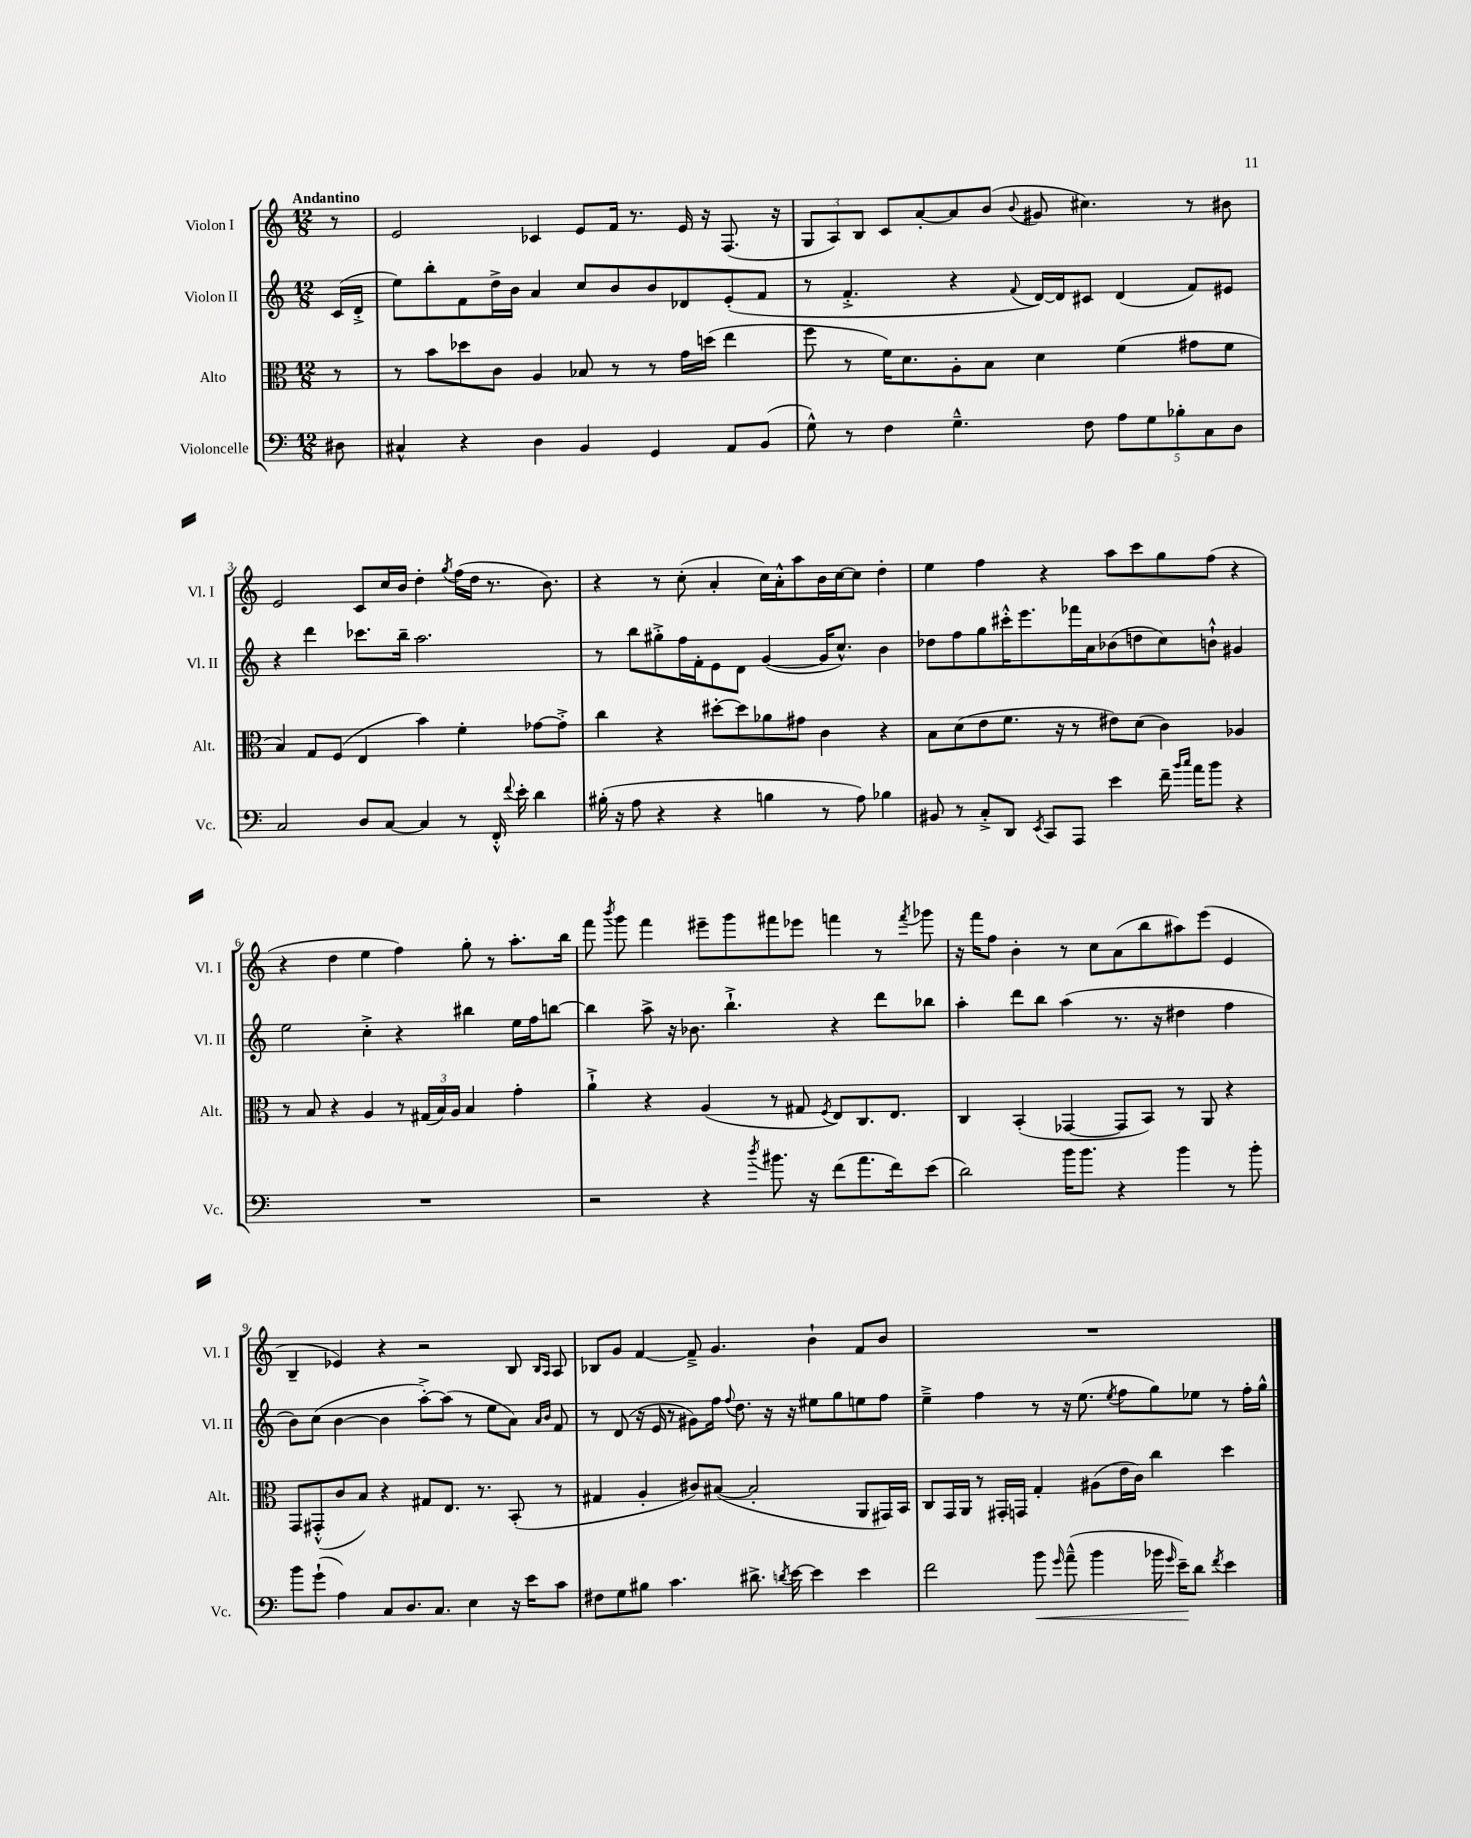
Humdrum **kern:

**kern	**dynam	**kern	**kern	**kern
*part4	*part4	*part3	*part2	*part1
*staff4	*staff4	*staff3	*staff2	*staff1
*I"Violoncelle	*	*I"Alto	*I"Violon II	*I"Violon I
*I'Vc.	*	*I'Alt.	*I'Vl. II	*I'Vl. I
*clefF4	*	*clefC3	*clefG2	*clefG2
*k[]	*	*k[]	*k[]	*k[]
*M12/8	*	*M12/8	*M12/8	*M12/8
=	=	=	=	=
!	!	!	!	!LO:TX:a:B:t=Andantino
8D#X\	.	8r	(16c/LL	8r
.	.	.	16d'^/JJ	.
=1	=1	=1	=1	=1
4C#X^^/	.	8r	8ee\L)	2e/
.	.	8b\L	8bb'\	.
4r	.	8dd-X\	8f\	.
.	.	8c\J	16dd^\L	.
.	.	.	16b\JJ	.
4D\	.	4A/	4a/	4c-X/
4BB/	.	8B-X/	8cc/L	8e/L
.	.	8r	8b/	16f/Jk
.	.	.	.	8.r
4GG/	.	8r	8b/	.
.	.	16g\LL	8d-X/	16e/
.	.	(16ddn\JJ	.	16r
8AA/L	.	4ee\	(8e'/	(8.F/
(8BB/J	.	.	8f/J	.
.	.	.	.	16r
=2	=2	=2	=2	=2
8G^^\)	.	8ff\	8r	12G/L
.	.	.	.	12A/)
8r	.	8r	4.f'^/	.
.	.	.	.	12B/J
4F\	.	16f\KL)	.	8c/L
.	.	8.d\	.	.
.	.	.	.	[8a'/
4.G~^^\	.	8A'\	4r	8a/]
.	.	8B\J	.	(8b/J
.	.	.	8qqf/	8qqb/
.	.	4d\	[16d/LL)	8g#X/
.	.	.	16d/J]	.
8F\	.	.	8c#X/J	4.cc#X\)
10A\L	.	(4f\	(4d/	.
10G\	.	.	.	.
10B-X'\	.	.	.	.
.	.	8g#X\L	8f/L)	8r
10C\	.	.	.	.
.	.	8f\J	8e#X/J	8b#X\
10D\J	.	.	.	.
!!LO:LB:g=z
=3	=3	=3	=3	=3
2C/	.	4B/)	4r	2e/
.	.	8G/L	4ddd\	.
.	.	(8F/J	.	.
8D/L	.	4E/	8.ccc-X\L	8c/L
[8C/J	.	.	.	16cc/L
.	.	.	16bb~\Jk	16b/JJ
4C/]	.	4b\)	2.aa\	4dd'\
.	.	.	.	8qgg/
8r	.	4f'\	.	(16ff\LL
.	.	.	.	16dd\JJ
16FF'^^/	.	.	.	8.r
8qqf/	.	.	.	.
16e'\	.	.	.	.
4d\	.	[8g-X\L	.	.
.	.	.	.	8.b\)
.	.	8g-'^\J]	.	.
=4	=4	=4	=4	=4
(16B#X'\	.	4cc\	8r	4r
16r	.	.	.	.
8A\	.	.	8bb\L	.
4r	.	4r	8gg#X'^\	8r
.	.	.	16ff\L	(8cc'\
.	.	.	16f'\J	.
4r	.	[8dd#X'\L	8e\	4a'/
.	.	8dd#\]	8d\J	.
4Bn\	.	8a-X\	([4g/	16cc\LL)
.	.	.	.	16a'^^\J
.	.	8g#X\J	.	8aa\
8r	.	4c\	16g/KL]	16b\L
.	.	.	8.cc^^/J)	[16cc\J
8A\)	.	.	.	8cc\J]
4B-X\	.	4r	4b\	4dd'\
=5	=5	=5	=5	=5
8BB#X/	.	8B\L	8dd-X\L	4ee\
8r	.	(8d\	8ff\	.
8C'^/L	.	8e\	8gg\	4ff\
8DD/J	.	8.f\J	16ccc#X'^^\K	.
.	.	.	8.eee\	.
8qEE/	.	.	.	.
8CC/L	.	.	.	4r
.	.	16r	.	.
8AAA/J	.	8r	16fff-X\L	.
.	.	.	16a\J	.
4e\	.	8e#X\L)	(8b-X\	8aa\L
.	.	(8d\J	8ddn\	8ccc\
16f~\	.	4c\)	8cc\)	8gg\
16qqb/LL	.	.	.	.
16qqcc/JJ	.	.	.	.
16a\KL	.	.	.	.
8b\J	.	.	8bn`^^\J	(8ff\J
4r	.	4A-X/	4g#X/	4r
!!LO:LB:g=z
=6	=6	=6	=6	=6
1.r	.	8r	2ee\	4r
.	.	8B/	.	.
.	.	4r	.	4dd\
.	.	4A/	4cc'^\	4ee\
.	.	8r	4r	4ff\)
.	.	(24G#X/LL	.	.
.	.	24B/)	.	.
.	.	24A/JJ	.	.
.	.	4B/	4bb#X\	8gg'\
.	.	.	.	8r
.	.	4g'\	16ee\LL	8.aa'\L
.	.	.	16ff\J	.
.	.	.	[8bbn\J	.
.	.	.	.	16bb\Jk
=7	=7	=7	=7	=7
2r	.	4a`^\	4bb\]	8fff\
.	.	.	.	8qbbb/
.	.	.	.	8ggg\
.	.	4r	8aa^\	4fff\
.	.	.	16r	.
.	.	.	8.b-X\	.
4r	.	(4A/	.	8eee#X~\L
.	.	.	4.bb`^\	8ggg\
8qdd/	.	.	.	.
8.b#X\	.	8r	.	8fff#X\
.	.	8G#X/	.	8eee-X\J
16r	.	.	.	.
.	.	8qF/	.	.
(8f\L	.	8E/L)	4r	4fffn\
8.a\	.	8.C/	.	.
.	.	.	8ddd\L	8r
16f\k)	.	8.E/J	.	.
.	.	.	.	8qfff/
(8e\J	.	.	8bb-X\J	8ggg-X\
=8	=8	=8	=8	=8
2d\)	.	4C/	4aa'\	16r
.	.	.	.	16fff\KL
.	.	.	.	8ff\J
.	.	(4BB'/	8ddd\L	4b'\
.	.	.	8bb\J	.
16b\KL	.	[4GG-X/	(4aa\	8r
8.b\J	.	.	.	.
.	.	.	.	8cc\L
4r	.	8GG-/L]	8.r	(8a\
.	.	8BB/J)	.	8bb\
.	.	.	16r	.
4b\	.	8r	4dd#X\	8aa#X\)
.	.	8AA/	.	(8eee\J
8r	.	4r	4ff\	4e/
8b'\	.	.	.	.
!!LO:LB:g=z
=9	=9	=9	=9	=9
8b\L	.	8GG/L	8b\L)	4B~/
(8g`\J	.	(8GG#X'^^/	(8cc\J	.
4A\)	.	8c/	[4b\	4e-X/)
.	.	8B/J)	.	.
8C/L	.	4r	4b\]	4r
8.D/	.	.	.	.
.	.	8G#X/L	[8aa'^\L)	2r
8.C/J	.	.	.	.
.	.	8.E/J	(8aa\J]	.
4E\	.	.	8r	.
.	.	8.r	.	.
.	.	.	8ee\L	.
16r	.	(8BB'/	8a\J)	8B/
16e\KL	.	.	.	.
.	.	.	16qqa/LL	16qqB/LL
.	.	.	16qqb/JJ	16qqA/JJ
8c\J	.	8r	8f/	8A/
=10	=10	=10	=10	=10
8F#X\L	.	4G#X/	8r	8B-X/L
8G\	.	.	(8d/	8g/J
8B#X\J	.	4A'/	16r	[4f/
.	.	.	16e/	.
4.c\	.	.	8r	.
.	.	8c#X/L)	8g#X\L)	8f~^/]
.	.	([8B#X/J	16ff\Jk	4.g/
.	.	.	8qqff/	.
.	.	.	8.dd\	.
8.d#X^\	.	2B#'/]	.	.
.	.	.	16r	.
8qdn/	.	.	.	.
[16e\	.	.	16r	.
4e\]	.	.	8ee#X\L	4b`\
.	.	.	8gg\	.
4e\	.	8AA/L	8een\	8f/L
.	.	16GG#X/L)	8ff\J	8b/J
.	.	16BB/JJ	.	.
=11	=11	=11	=11	=11
2f\	.	8C/L	4ee~^\	1.r
.	.	16GG/L	.	.
.	.	16AA/JJ	.	.
.	.	8r	4ff\	.
.	.	16GG#X'/LL	.	.
.	.	16GGn/JJ	.	.
!	!LO:HP:b	!	!	!
8b\	<	4G'/	8r	.
16qqg/	.	.	.	.
(8a~^^\	.	.	16r	.
.	.	.	(8.ee\	.
4b\	.	(8A#X\L	.	.
.	.	.	8qee/	.
.	.	16e\L	8ff\L	.
.	.	16c\JJ)	.	.
16b-X\	.	4cc\	8gg\)	.
16qqg/	.	.	.	.
16e~\KL)	.	.	.	.
8d\J	[	.	8ee-X\J	.
8qf/	.	.	.	.
4e\	.	4dd\	8r	.
.	.	.	16ff'\LL	.
.	.	.	16gg^^\JJ	.
==	==	==	==	==
*-	*-	*-	*-	*-
